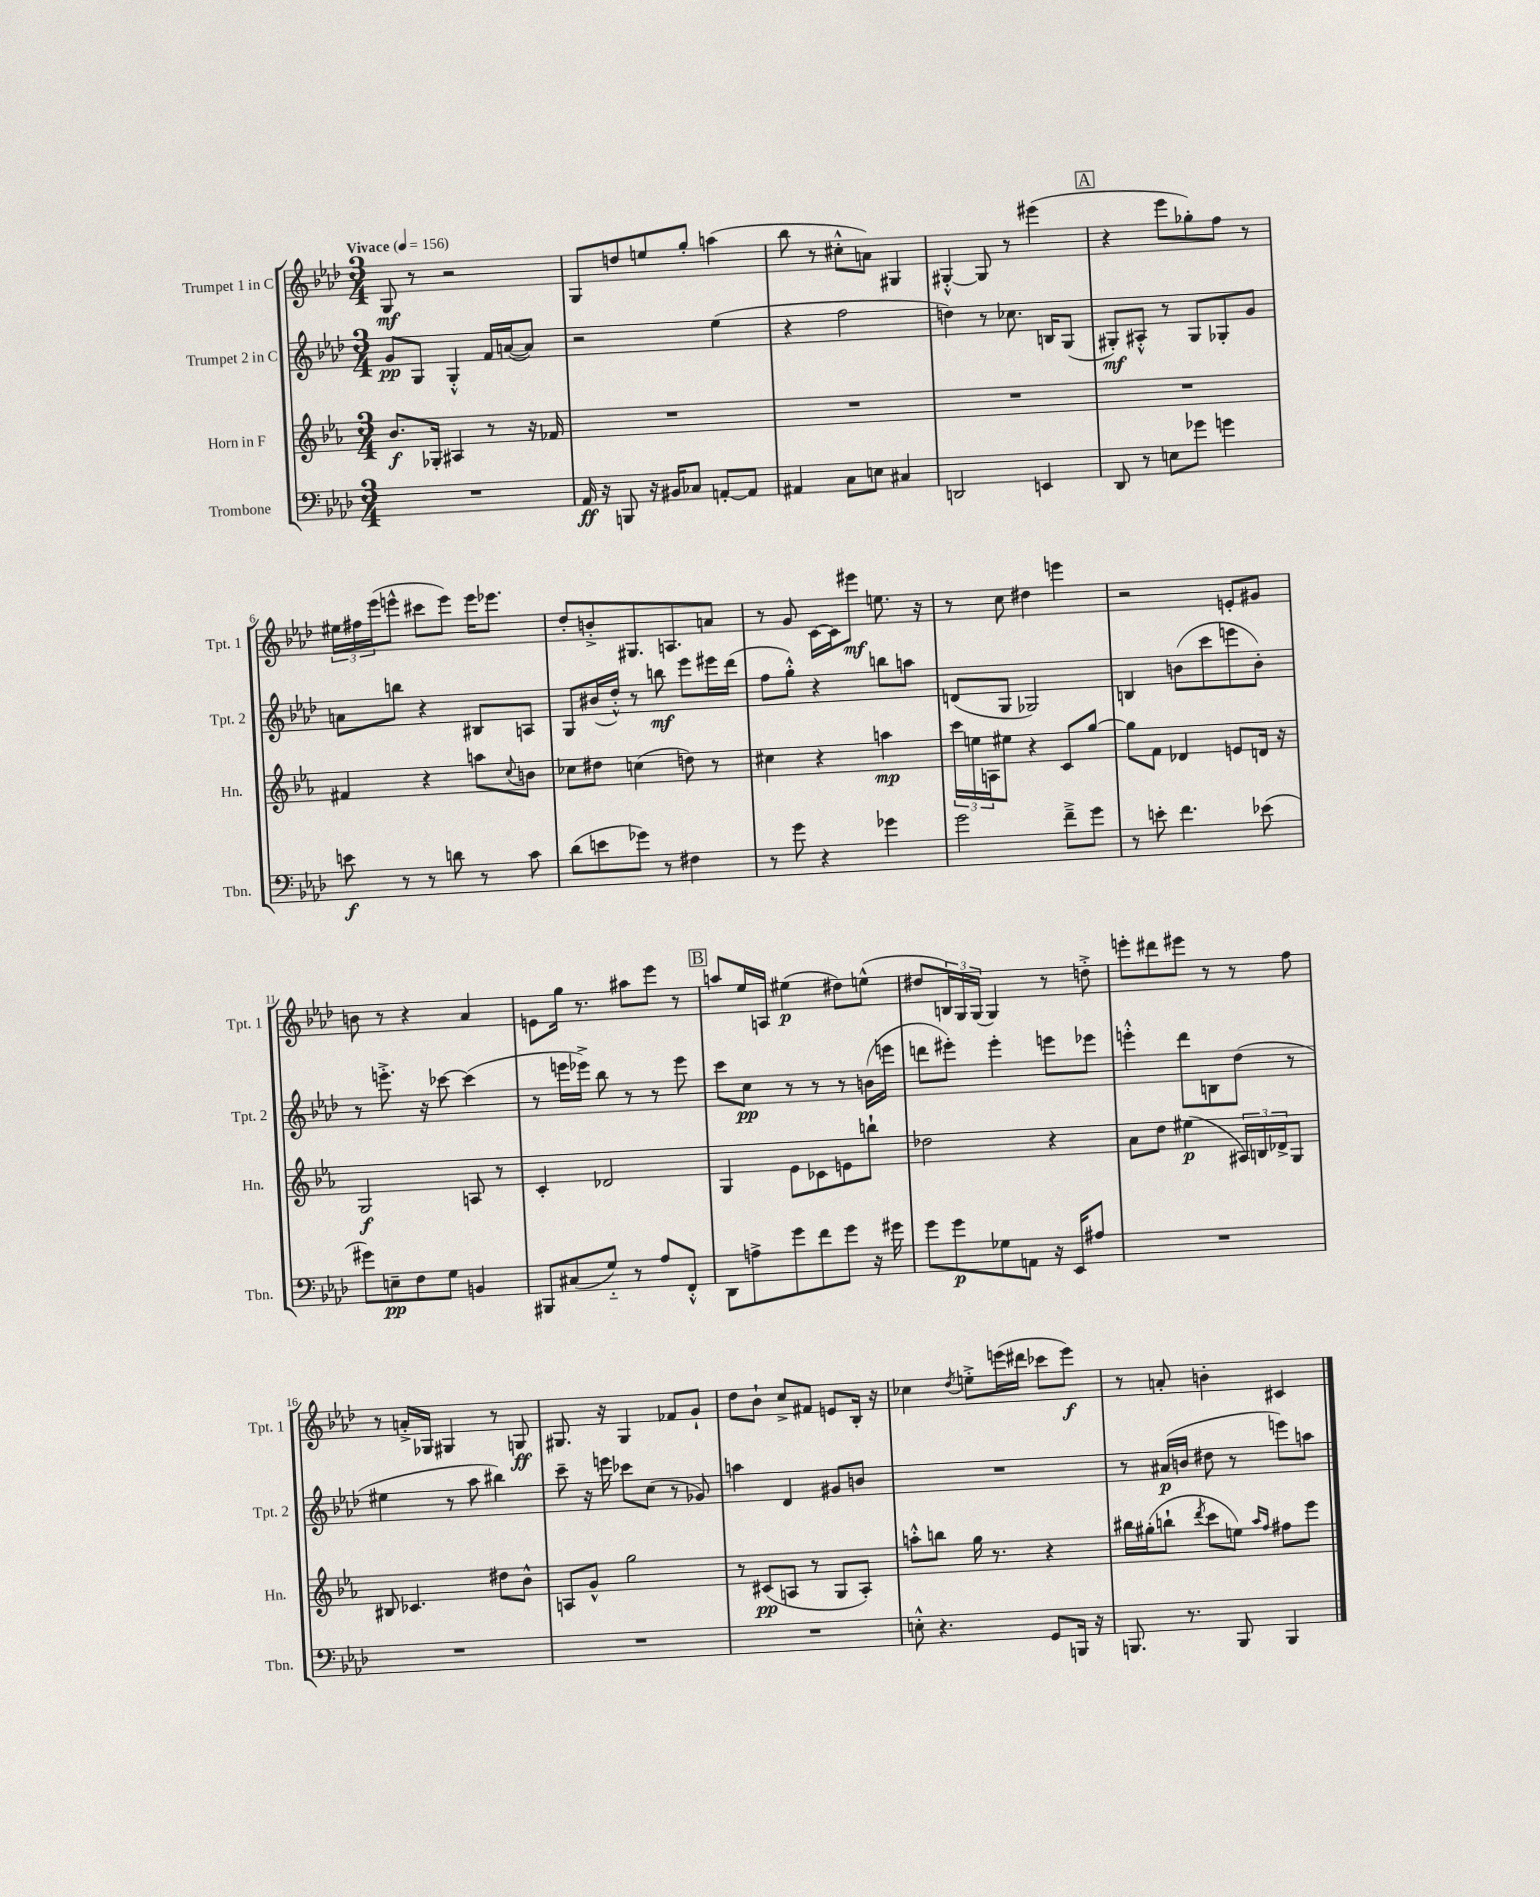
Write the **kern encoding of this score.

**kern	**kern	**kern	**kern
*staff4	*staff3	*staff2	*staff1
*clefF4	*clefG2	*clefG2	*clefG2
*k[b-e-a-d-]	*k[b-e-a-]	*k[b-e-a-d-]	*k[b-e-a-d-]
*M3/4	*M3/4	*M3/4	*M3/4
*MM156	*MM156	*MM156	*MM156
2.r	8.b-	8g	8G
.	.	8G	8r
.	16G-'	.	.
.	4A#	4G'^^	2r
.	8r	16f	.
.	.	([16a	.
.	16r	8a])	.
.	16f-	.	.
=	=	=	=
16AA-	2.r	2r	8G
16r	.	.	.
8BBB	.	.	8dd
16r	.	.	8ee
16BB#	.	.	.
8C-	.	.	8gg'
[8AA'	.	(4ee-	(4aa
8AA]	.	.	.
=	=	=	=
4AA#	2.r	4r	8bb-
.	.	.	8r
8C	.	2ff	8cc#'^^
8E	.	.	8a)
4C#	.	.	4G#
=	=	=	=
2DD	2.r	4dd)	[4G#'^^
.	.	8r	8G#]
.	.	8.cc-	8r
4EE	.	.	(4eee#
.	.	16B	.
.	.	(8G	.
=	=	=	=
8DD-	2.r	8G#')	4r
8r	.	8A#'^^	.
8E	.	8r	8eee-
8g-	.	8G#	8gg-')
4g	.	8G-'	8ff
.	.	8g	8r
=	=	=	=
8e	4f#	8a	24ee#
.	.	.	24ff#
.	.	.	(24eee-
8r	.	8bb	8eee^^
8r	4r	4r	8ccc#
8d	.	.	8eee)
8r	8aa	8B#	16eee
.	.	.	8.eee-
.	8qqcc	.	.
8c	8b	8A	.
=	=	=	=
(8d-	8cc-	8G	8dd-'
8e	8dd#	(16b#	8b'^
.	.	16dd-'^^)	.
8g-)	(4cc	8r	8.G#
8r	.	8bb	.
.	.	.	8.A
4F#	8dd)	8eee-	.
.	8r	16eee#	8a
.	.	(16ddd-	.
=	=	=	=
8r	4cc#	8ff	8r
8g	.	8gg'^^)	8g
4r	4r	4r	[16c
.	.	.	16c]
.	.	.	8eee#
4g-	4aa	8bb	8.ee
.	.	8aa	.
.	.	.	16r
=	=	=	=
2g	24ccc	(8d	8r
.	24ee	.	.
.	24A	.	.
.	8ee#	8G	8cc
.	4r	2G-)	4dd#
8f~^	8c	.	4eee
8g	[8gg	.	.
=	=	=	=
8r	8gg]	4B	2r
8e'	8f	.	.
4.f	4d-	(8b	.
.	.	8ccc	.
.	8e	8eee	8e'
(8e-	16d	8b')	8g#
.	16r	.	.
=	=	=	=
8g#)	2G	8r	8b
8E~	.	8.eee'^	8r
8F	.	.	4r
.	.	16r	.
8G	.	[8ccc-	.
4BB	8A	(4ccc-]	4a-
.	8r	.	.
=	=	=	=
8BBB#	4c'	8r	8e
(8C#	.	16eee	16gg
.	.	16eee-^)	8.r
8G'~)	2d-	8bb-	.
8r	.	8r	8aa#
8A-	.	8r	8eee-
8FF'^^	.	8eee-	8r
=	=	=	=
8DD-	4G	8ccc	8aa
8A^	.	8cc	16ee-
.	.	.	16A
8g	8e-	8r	(4ee#
8f	8c-	8r	.
8g	8e	8r	8dd#)
16r	8bb`	(16b	(8ee^^
16g#	.	16eee	.
=	=	=	=
8g	2dd-	8ddd	8dd#
8g	.	8eee#')	24B)
.	.	.	24G
.	.	.	(24G
8G-	.	4eee#'	4G)
8AA	.	.	.
16r	4r	8eee	8r
16EE-	.	.	.
8A#	.	8eee-	8dd'^
=	=	=	=
2.r	8a-	4eee'^^	8eee'
.	8dd	.	8ddd#
.	(4ee#	8ddd-	8eee#
.	.	8B	8r
.	24A#)	(8dd-	8r
.	24B	.	.
.	24d-^	.	.
.	8G	8r	8ff
=	=	=	=
2.r	8B#	4ee#	8r
.	4.c-	.	16a'^
.	.	.	16G-
.	.	8r	4G#
.	.	8aa-	.
.	8dd#	4bb#)	8r
.	8b-^^	.	8G
=	=	=	=
2.r	8A	8ccc~	8.G#
.	8g^^	16r	.
.	.	16eee	16r
.	2gg	8ccc-	4G#
.	.	(8cc	.
.	.	8r	8f-
.	.	8g-)	8g`
=	=	=	=
2.r	8r	4aa	8dd-
.	(8c#	.	8b-`
.	8A	4d-	8cc^
.	8r	.	8f#
.	8G	8g#	8e
.	8A')	8b	16B-'
.	.	.	16r
=	=	=	=
8E'^^	8aa'^^	2.r	4cc-
4.r	8bb	.	.
.	.	.	8qdd-
.	16gg	.	8ee'^
.	8.r	.	.
.	.	.	(16eee
.	.	.	16ddd#
8GG	4r	.	8ccc-
16BBB	.	.	8eee)
16r	.	.	.
=	=	=	=
8.BBB	16bb#	8r	8r
.	(16gg#'	.	.
.	8bb`	(16a#	8a'
8.r	.	16b	.
.	8qddd	.	.
.	8ccc	8dd#	4b'
8BBB	8ee)	8r	.
.	16qqaa-	.	.
.	16qqff	.	.
4BBB	8ff#	8eee)	4c#
.	8eee-	8aa	.
==	==	==	==
*-	*-	*-	*-
